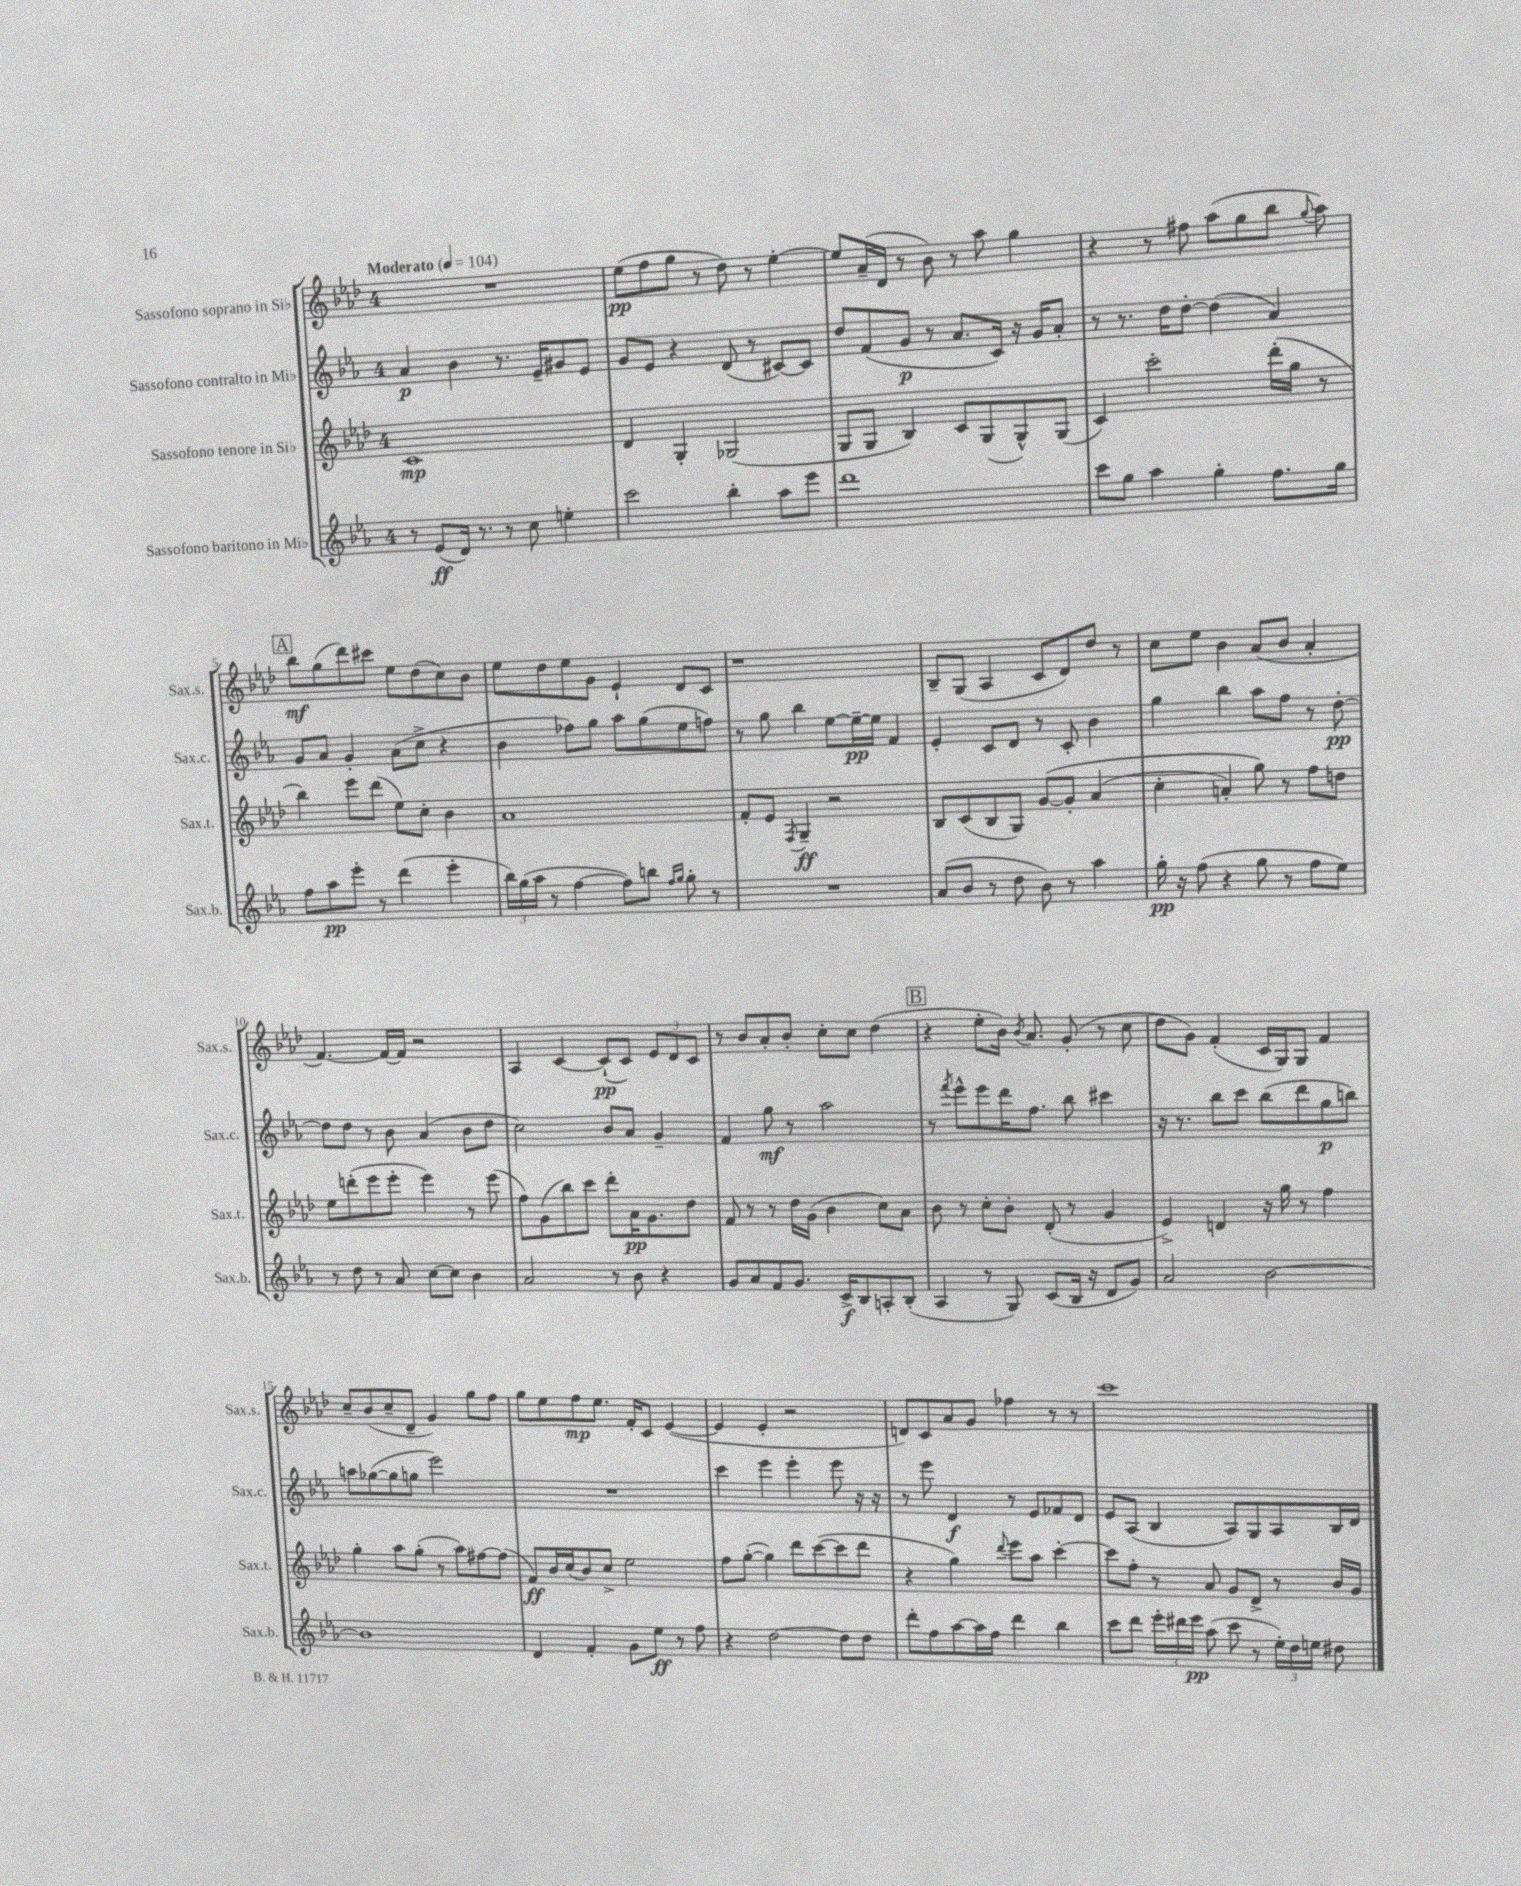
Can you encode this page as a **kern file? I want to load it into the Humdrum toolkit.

**kern	**kern	**kern	**kern
*staff4	*staff3	*staff2	*staff1
*clefG2	*clefG2	*clefG2	*clefG2
*k[b-e-a-]	*k[b-e-a-d-]	*k[b-e-a-]	*k[b-e-a-d-]
*M4/4	*M4/4	*M4/4	*M4/4
*MM104	*MM104	*MM104	*MM104
8r	1c	4a-/	1r
(8e-/L	.	.	.
16d/Jk)	.	4b-\	.
8.r	.	.	.
8r	.	8.r	.
8cc\	.	.	.
.	.	16e-~/LK	.
4ee'\	.	8g#/	.
.	.	8e-/J	.
=	=	=	=
2ccc\	4d-/	8g/L	(8ee-\L
.	.	8e-/J	8ff\
.	4G'/	4r	8gg\J
.	.	.	8r
4bb-'\	(2G-/	(8d/	8dd-\)
.	.	8r	8r
8aa-\L	.	[8c#/L)	[4ee-'\
8eee-\J	.	8c#/]J	.
=	=	=	=
1ddd	8G/L	8dd/L	8ee-/]L
.	8G/J	(8f/	(16a-~/L
.	.	.	16d-/JJ
.	4B-/)	8g/J	8r
.	.	8r	8b-\)
.	8c/L	8.a-/L	8r
.	(8G/	.	8aa-\
.	.	16c/Jk)	.
.	8G^^/)	16r	4gg\
.	.	16g/LK	.
.	(8G/J	8a-'/J	.
=	=	=	=
8ccc\L	4c/)	8r	4r
8gg\J	.	8.r	.
4aa-\	2ccc'\	.	8r
.	.	16dd\LK	.
.	.	[8dd'\J	8ff#\
4gg'\	.	(4dd\]	(8aa-\L
.	.	.	8gg\
8.ff\L	(16ddd-'\LL	4a-/)	8bb-\J
.	16gg\JJ	.	.
.	.	.	8qqgg/
.	8r	.	8aa-\)
16gg\Jk	.	.	.
=	=	=	=
8ff\L	4bb-\)	8g/L	8bb-\L
8aa-\	.	8a-/J	(8gg\
8eee-'\J	8eee-\L	4g'/	8ddd-\)
8r	(8ddd-\J	.	8ccc#\J
(4ddd\	8ee-\L)	(8a-\L	8ee-\L
.	8cc'\J	8cc^\J	(8dd-\
4eee-'\	4b-\	4r	8cc\)
.	.	.	8b-\J
=	=	=	=
24bb-\LL)	1a-	4b-\	8ee-\L
(24gg\	.	.	.
24aa-\JJ	.	.	.
8r	.	.	8dd-\
[4ff\	.	8ff-\L)	8ee-\
.	.	8gg\J	8g\J
8ff\]L)	.	8aa-\L	4e-`/
8bb\J	.	(8gg\	.
16qqff/LL	.	.	.
16qqgg/JJ	.	.	.
8gg'\	.	8ee-\	8d-/L
8r	.	8ff\J)	8c/J
=	=	=	=
1r	8f'/L	8r	1r
.	8e-/J	8gg\	.
.	8qF/	.	.
.	4G~/	4bb-\	.
.	2r	[8ee-\L	.
.	.	16ee-~\_L	.
.	.	16ee-\]JJ	.
.	.	4f/	.
=	=	=	=
(8a-/L	8B-/L	4e-'/	8B-~/L
8b-/J	(8c/	.	(8G/J
8r	8B-/	8c/L	4A-/
8dd\	8G/J)	8d/J	.
8b-\)	&([8g/L	8r	8c/L
8r	8g'/]J	8c'/	8d-/)
4aa-\	(4a-/	4b-\	8dd-/J
.	.	.	8r
=	=	=	=
16gg'\	4cc'\	4gg\	8cc\L
16r	.	.	.
(8ff\	.	.	8ee-\J
4r	4a'/)	4bb-\	4b-\
8gg\	8gg\&)	8aa-\L	(8a-/L
8r	8r	8ff\J	8b-/J
8ff\L	8ff\L	8r	4a-'/
8ee-\J)	8dd\J	[8dd'\	.
=	=	=	=
8r	8ee-\L	8dd\]L	[4.f/)
8dd\	(8ddd'\	8dd\J	.
8r	8eee-\	8r	.
8a-/	8eee-'\J	8b-\	16f/_LL
.	.	.	16f/]JJ
[8cc\L	4eee-\)	(4a-/	2r
8cc\]J	.	.	.
4b-\	8r	8b-\L	.
.	(8eee-\	8dd\J	.
=	=	=	=
2a-/	8ff\L)	2cc\)	4A-/
.	(8g\	.	.
.	8bb-\)	.	[4c/
.	8ccc\J	.	.
8r	8ddd-'\L	8b-/L	(8c`/]L
8b-\	16a-\K	8a-/J	8c/J)
.	8.g\	.	.
4r	.	4g~/	12e-/L
.	.	.	12d-/
.	8dd-\J	.	.
.	.	.	12c/J
=	=	=	=
8g/L	8f/	4f/	8r
8a-/	8r	.	8b-/L
8f/	8r	8gg\	8a-'/
8.g/J	16dd-\LL	8r	8b-'/J
.	(16g\JJ	.	.
.	4b-\	2aa-\	8cc'\L
16c^/LK	.	.	.
8B-/	.	.	8cc\J
8A'/	8cc\L)	.	(4dd-\
(8B-'/J	8a-\J	.	.
=	=	=	=
4A-/	8b-\	8r	4r
.	.	8qfff/	.
.	8r	8eee-^^\L	.
8r	8cc'\L	8eee-\	8ee-'\L
8G/)	8b-'\J	16ddd\K	16b-\Jk)
.	.	.	8qb-/
.	.	8.ff\J	8.a-/
(8c/L	(8d-'/	.	.
16B-/Jk	8r	8bb-\	(8g'/
16r	.	.	.
8d/L	4g/	4ccc#\	8r
8g/J)	.	.	8cc\
=	=	=	=
2a-/	4e-^/)	16r	8dd-\L
.	.	8.r	.
.	.	.	8g\J)
.	4d/	8bb-\L	(4f'/
.	.	8ccc\J	.
[2b-\	16r	(8bb-\L	16c/LL
.	16gg\	.	16G/J)
.	8r	8ddd\	8G/J
.	4ff\	8gg\	4f/
.	.	8bb\J)	.
=	=	=	=
1b-]	4gg'\	8aa\L	8cc~/L
.	.	([8gg-\	(8b-/
.	8aa-\L	8gg-\]	8cc~/
.	(8gg'\J	8gg\J	8d-~/J
.	8r	2eee-\)	4g/)
.	8aa-\L)	.	.
.	[8ff#\	.	8gg\L
.	(8ff#\]J	.	8ff\J
=	=	=	=
4d/	8f/L)	1r	8gg\L
.	16b-/L	.	8ee-\
.	(16cc/J	.	.
4f'/	8b-/)	.	8ff\
.	8cc^/J	.	8.ee-\J
8g\L	2ee-\	.	.
.	.	.	16f'/LK
8ee-\J	.	.	8c/J
8r	.	.	([4e-/
8ff\	.	.	.
=	=	=	=
4r	8ff\L	4ccc\	4e-/]
.	([8gg'\J	.	.
[2dd\	4gg\])	4eee-\	4e-'/
.	8ddd-\L	4eee-'\	2r
.	([8ccc\	.	.
8dd\]L	8ccc\]	8eee-\	.
8dd\J	8ddd-\J	16r	.
.	.	16r	.
=	=	=	=
8ddd'\L	4r	8r	8d/L)
8ff\	.	8eee-\	8c/
[8aa-\	4gg\)	4d/	8a-/
16aa-\]L	.	.	8g/J
16ff\JJ	.	.	.
.	8qqddd-/	.	.
4ddd\	8eee-\L	8r	4ff-\
.	8aa-\J	8e-/L	.
4bb-\	[4ccc'\	8f-/	8r
.	.	8d/J	8r
=	=	=	=
8ccc\L	8ccc\]L	8e-/L	1ccc
8ddd\J	8ff'\J	(8A-/J	.
24eee-'\LL	8r	4B-/	.
24ddd#\	.	.	.
24eee-\JJ	.	.	.
(8aa-\	8a-/	.	.
8ccc\	8g/L	8A-/L)	.
8r	8d-^/J	8G/	.
24ee-'\LL)	8r	8A-/	.
24dd\	.	.	.
24ee\JJ	.	.	.
8dd#\	16b-/LL	16B-/L	.
.	16g/JJ	16d/JJ	.
==	==	==	==
*-	*-	*-	*-
